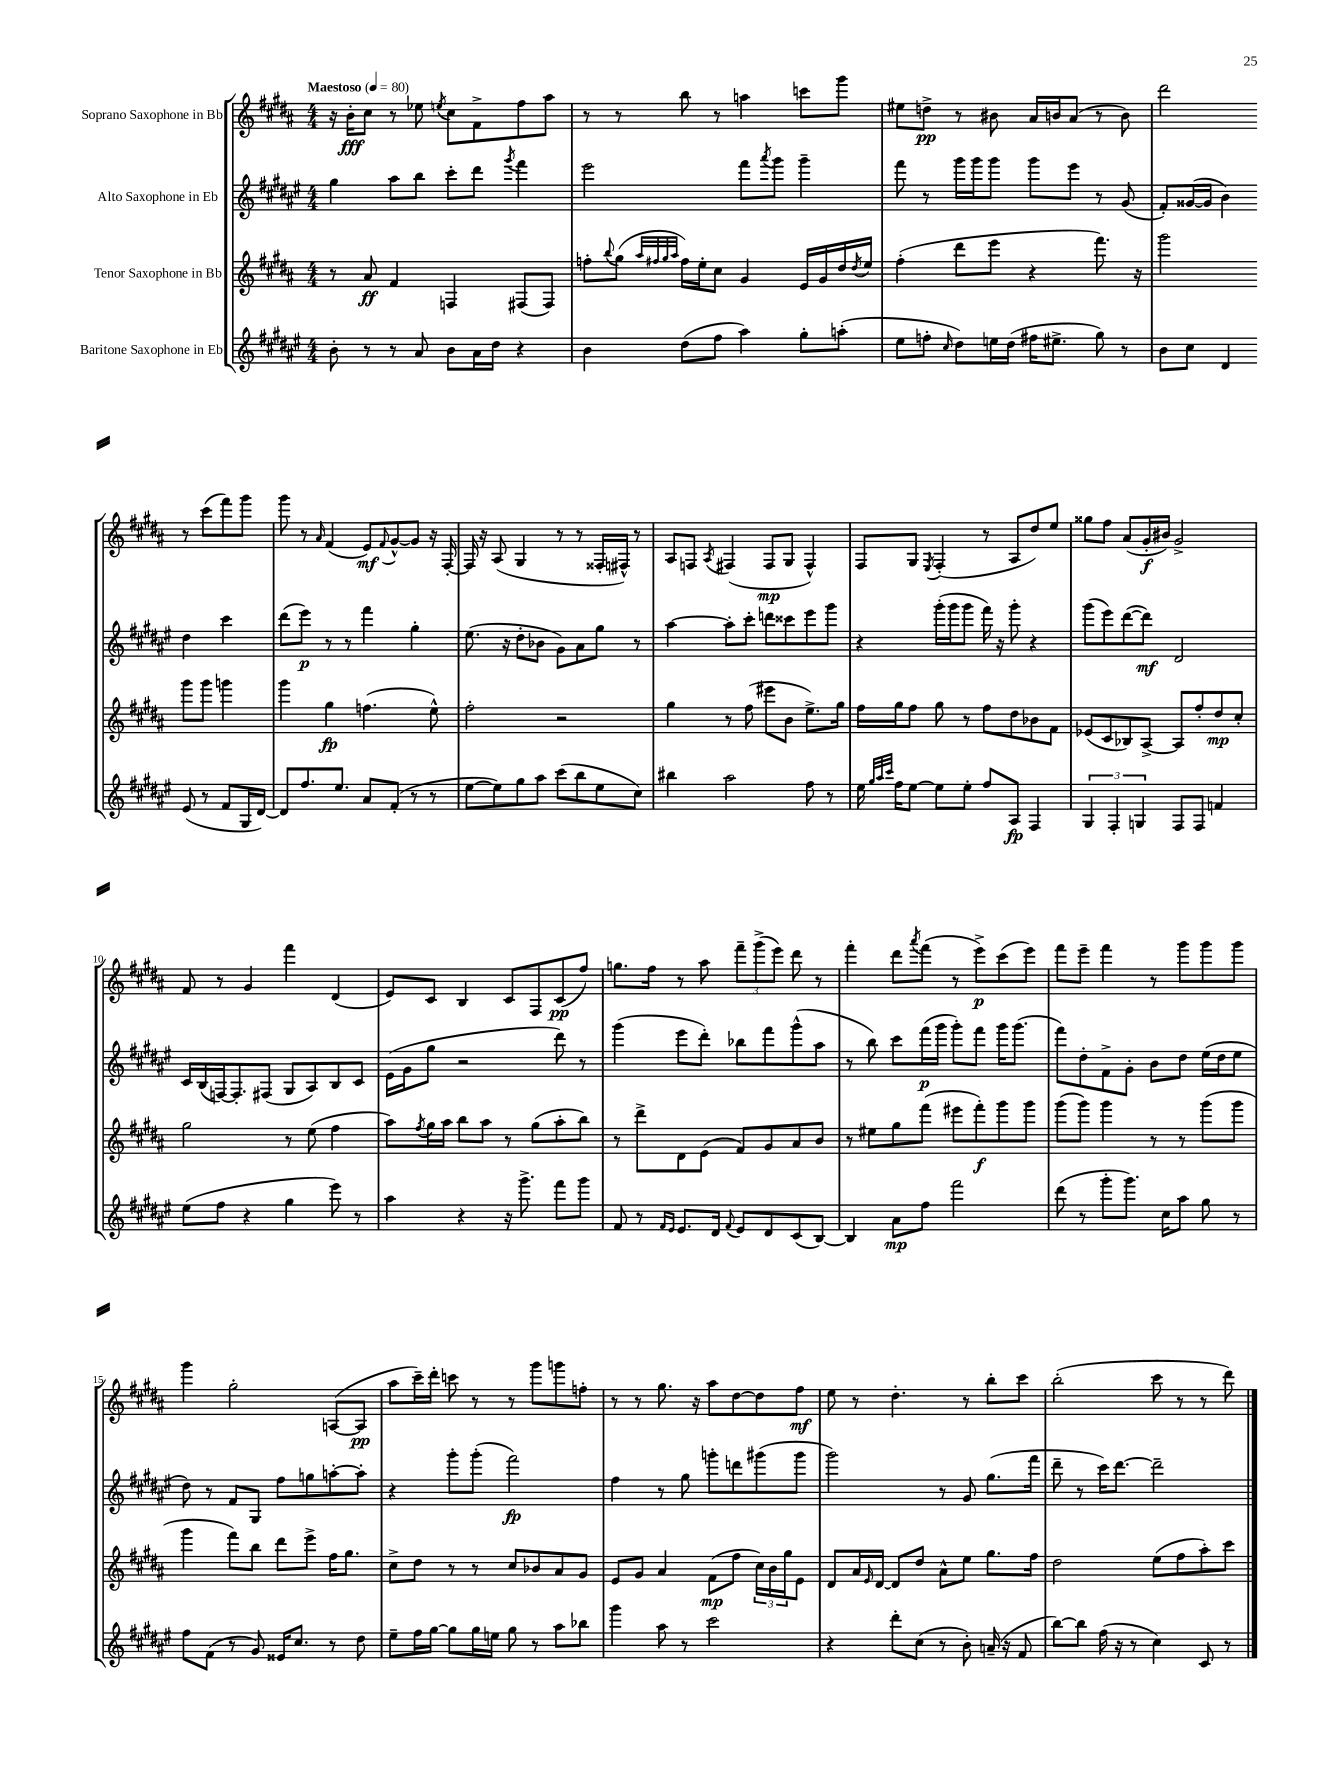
<<
\new StaffGroup <<
\new Staff = "s0" \with { instrumentName = "Soprano Saxophone in Bb" } {
    \clef treble \key b \major \numericTimeSignature \time 4/4 \tempo "Maestoso" 4 = 80
    r16 b'16-.\fff cis''8 r8 ees''8 \acciaccatura { e''8 } cis''8 fis'8-> fis''8 ais''8 |
    r8 r8 b''8 r8 a''4 c'''8 gis'''8 |
    eis''8 d''8->\pp r8 bis'8 ais'16 b'16 ais'8( r8 b'8) |
    dis'''2 r8 cis'''8( fis'''8) gis'''8 |
    gis'''8 r8 \grace { ais'16 } fis'4( e'8\mf) \appoggiatura { fis'8 } gis'8~-^ gis'8 r16 fis16~-. |
    fis16 r16 ais8( gis4 r8 r8 fisis16-. fis16-^) r8 |
    ais8 f8 \acciaccatura { ais8 } fis4( fis8\mp gis8 fis4-^) |
    fis8 gis8 \acciaccatura { e8 } fis4-.( r8 ais8 dis''8) e''8 |
    gisis''8 fis''8 ais'8( gis'16-.\f bis'16) gis'2-> |
    fis'8 r8 gis'4 fis'''4 dis'4( |
    e'8) cis'8 b4 cis'8 fis8 cis'8\pp( fis''8) |
    g''8. fis''16 r8 ais''8 \tuplet 3/2 { fis'''8-- gis'''8->( e'''8) } dis'''8 r8 |
    fis'''4-. dis'''8 \acciaccatura { ais'''8 } fis'''8( r8 e'''8->\p) cis'''8( e'''8) |
    fis'''8 e'''8-- fis'''4 r8 gis'''8 gis'''8 gis'''8 |
    gis'''4 gis''2-. a8~( a8\pp |
    ais''8 cis'''16--) dis'''16-. c'''8 r8 r8 gis'''8 g'''8 f''8-. |
    r8 r8 gis''8. r16 ais''8 dis''8~ dis''8 fis''8\mf |
    e''8 r8 dis''4.-. r8 b''8-. cis'''8 |
    b''2-.( cis'''8 r8 r8 dis'''8) \bar "|." |
}
\new Staff = "s1" \with { instrumentName = "Alto Saxophone in Eb" } {
    \clef treble \key fis \major \numericTimeSignature \time 4/4
    gis''4 ais''8 b''8 cis'''8-. dis'''8 \acciaccatura { gis'''8 } fis'''4 |
    eis'''2 fis'''8 \acciaccatura { ais'''8 } gis'''8 gis'''4-- |
    fis'''8 r8 gis'''16 gis'''16 gis'''8 gis'''8 eis'''8 r8 gis'8( |
    fis'8-.) gisis'16~( gisis'16 b'4) dis''4 cis'''4 |
    dis'''8( eis'''8\p) r8 r8 fis'''4 gis''4-. |
    eis''8.( r16 dis''8-. bes'8 gis'8) ais'8 gis''8 r8 |
    ais''4~ ais''8-. cis'''8-. d'''8 cisis'''8 eis'''8 gis'''8 |
    r4 gis'''16-.( gis'''16 gis'''8 fis'''16) r16 gis'''8-. r4 |
    gis'''8( eis'''8) dis'''8~( dis'''8\mf) dis'2 |
    cis'16 b16( f16~) f8.-. fis8( gis8 ais8) b8 cis'8 |
    eis'16( gis'16 gis''8 r2 dis'''8) r8 |
    gis'''4( eis'''8 dis'''8-.) bes''8 fis'''8 gis'''8-^( ais''8 |
    r8 b''8) cis'''8 fis'''16\p( gis'''16 gis'''8-.) fis'''8 gis'''16 gis'''8.( |
    fis'''8) dis''8-. fis'8-> gis'8-. b'8 dis''8 eis''16( dis''16 eis''8 |
    dis''8) r8 fis'8 gis8 fis''8 g''8 a''8~-. a''8-. |
    r4 gis'''8-. gis'''8-.( fis'''2\fp) |
    fis''4 r8 gis''8 g'''8-. d'''8 gis'''8( gis'''8 |
    gis'''2) r8 gis'8 gis''8.( fis'''16 |
    dis'''8-- r8 cis'''16) dis'''8.~ dis'''2-- \bar "|." |
}
\new Staff = "s2" \with { instrumentName = "Tenor Saxophone in Bb" } {
    \clef treble \key b \major \numericTimeSignature \time 4/4
    r8 ais'8\ff fis'4 f4 fis8( fis8) |
    f''8-. \appoggiatura { b''8 } gis''8( \grace { ais''32 fis''32 gis''32 ais''32 } fis''16) e''16-. cis''8 gis'4 e'16 gis'16 dis''16 \acciaccatura { dis''8 } e''16 |
    fis''4-.( dis'''8 e'''8 r4 fis'''8.) r16 |
    gis'''2 gis'''8 gis'''8 g'''4 |
    gis'''4 gis''4\fp f''4.( e''8-^) |
    fis''2-. r2 |
    gis''4 r8 fis''8( eis'''8 b'8 e''8.->) gis''16 |
    fis''16 gis''16 fis''8 gis''8 r8 fis''8 dis''8 bes'8 fis'8 |
    ees'8( cis'8 bes8) ais8~-> ais8 fis''8-. dis''8\mp cis''8-. |
    gis''2 r8 e''8( fis''4 |
    ais''8) \acciaccatura { fis''8 } gis''16 ais''16 b''8 ais''8 r8 gis''8( ais''8-. b''8) |
    r8 dis'''8-> dis'8 e'8( fis'8) gis'8 ais'8 b'8 |
    r8 eis''8 gis''8 fis'''8( eis'''8 fis'''8-.\f) gis'''8 gis'''8 |
    gis'''8( gis'''8) gis'''4 r8 r8 gis'''8( gis'''8 |
    gis'''4 fis'''8) b''8 dis'''8 e'''8-> fis''16 gis''8. |
    cis''8-> dis''8 r8 r8 cis''8 bes'8 ais'8 gis'8 |
    e'8 gis'8 ais'4 fis'8\mp( fis''8 \tuplet 3/2 { cis''16) b'16 gis''16 } e'8 |
    dis'8 ais'16 \grace { e'16 } dis'16~ dis'8 dis''8 ais'8-^ e''8 gis''8. fis''16 |
    dis''2 e''8( fis''8 ais''8-.) cis'''8 \bar "|." |
}
\new Staff = "s3" \with { instrumentName = "Baritone Saxophone in Eb" } {
    \clef treble \key fis \major \numericTimeSignature \time 4/4
    b'8-. r8 r8 ais'8 b'8 ais'16 dis''16 r4 |
    b'4 dis''8( fis''8 ais''4) gis''8-. a''8-.( |
    eis''8 f''8-. \grace { cis''16 } dis''8) e''16 dis''16( fis''16 eis''8.-> gis''8) r8 |
    b'8 cis''8 dis'4 eis'8( r8 fis'8 gis16 dis'16~) |
    dis'8 fis''8. eis''8. ais'8 fis'8-.( r8 r8 |
    eis''8~ eis''8) gis''8 ais''8 cis'''8( b''8 eis''8 cis''8) |
    bis''4 ais''2 fis''8 r8 |
    eis''16 \grace { gis''32 ais''32 cis'''32 } fis''16 eis''8~ eis''8 eis''8-. fis''8 ais8\fp fis4 |
    \tuplet 3/2 { gis4 fis4-. g4 } fis8 fis8 f'4 |
    eis''8( fis''8 r4 gis''4 eis'''8) r8 |
    ais''4 r4 r16 gis'''8.-> fis'''8 gis'''8 |
    fis'8 r8 \grace { fis'16 eis'16 } eis'8. dis'16 \appoggiatura { fis'8 } eis'8 dis'8 cis'8( b8~) |
    b4 ais'8\mp fis''8 fis'''2 |
    dis'''8( r8 gis'''8-. gis'''8.) cis''16 ais''8 gis''8 r8 |
    fis''8 fis'8( r8 gis'8) eisis'16 cis''8. r8 dis''8 |
    eis''8-- fis''16 gis''16~ gis''8 gis''16 e''16 gis''8 r8 ais''8 bes''8 |
    gis'''4 ais''8 r8 cis'''2 |
    r4 dis'''8-. cis''8( r8 b'8-.) a'16--( r16 fis'8 |
    b''8~) b''8 fis''16( r16 r8 cis''4) cis'8 r8 \bar "|." |
}
>>
>>
